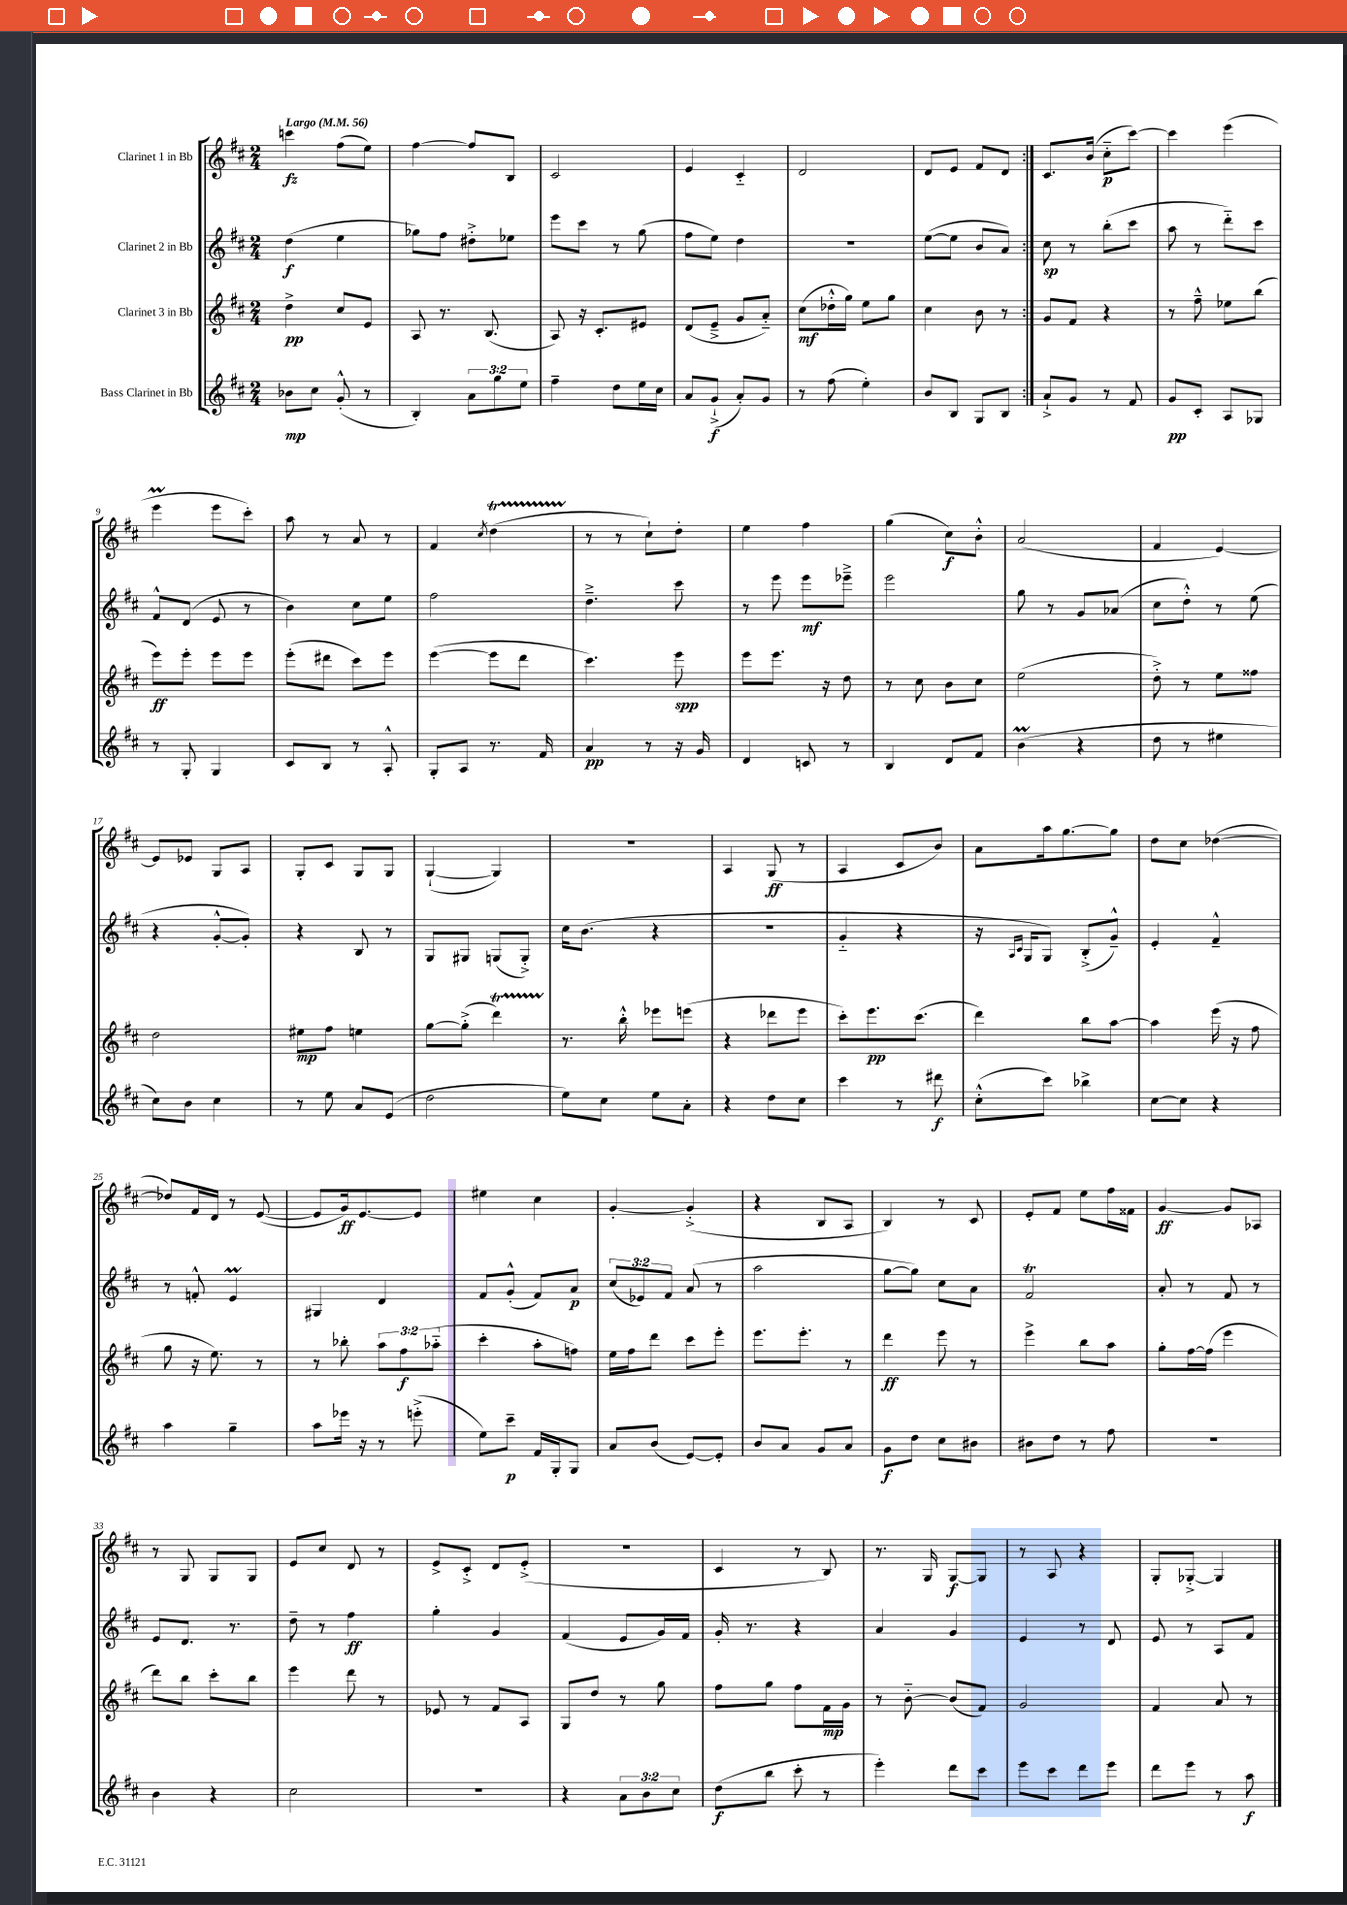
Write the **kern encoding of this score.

**kern	**kern	**kern	**kern
*staff4	*staff3	*staff2	*staff1
*clefG2	*clefG2	*clefG2	*clefG2
*k[f#c#]	*k[f#c#]	*k[f#c#]	*k[f#c#]
*M2/4	*M2/4	*M2/4	*M2/4
*MM56	*MM56	*MM56	*MM56
8b-	4dd^	(4dd	4ccc
8cc#	.	.	.
(8g'^^	8cc#	4ee	(8ff#
8r	8e	.	8ee)
=	=	=	=
4B')	8A	8gg-)	[4ff#
.	8.r	8ff#	.
12a	.	8dd#'^	8ff#]
.	(8.B	.	.
12gg	.	.	.
.	.	8ee-	8B
12ee	.	.	.
=	=	=	=
4ff#~	8A)	8eee	2c#
.	16r	8ccc#	.
.	8.c#'	.	.
8dd	.	8r	.
16ee	8e#	(8gg	.
16cc#	.	.	.
=	=	=	=
8a	(8d	8ff#	4e
(8g`^	8e~^	8ee)	.
8a')	8g	4dd	4c#'~
8g	8a'~)	.	.
=	=	=	=
8r	(8cc#	2r	2d
(8ff#	16dd-'^^	.	.
.	16gg)	.	.
4ee')	8ee	.	.
.	8gg	.	.
=	=	=	=
8b	4cc#	([8ee	8d
8B	.	8ee]	8e
8G	8b	8b	8f#
8B	8r	8a)	8d
=:|!	=:|!	=:|!	=:|!
8a`^	8g	8cc#	8.c#
8g	8f#	8r	.
.	.	.	(16b
8r	4r	(8bb'	8cc#'~
8f#	.	8ccc#	[8ccc#)
=	=	=	=
8g	8r	8aa	4ccc#]
8c#'	8ff#~^^	8r	.
8A	8ee-	8ddd'~)	(4eee
8G-	(8bb	8ccc#	.
=	=	=	=
8r	8eee)	8f#^^	4eee
8G'	8eee'	(8d	.
4G	8eee	8e	8eee
.	8eee	8r	8ccc#')
=	=	=	=
8c#	(8eee'	4b)	8aa
8B	8ddd#	.	8r
8r	8ccc#)	8cc#	8a
8A'^^	8eee	8ee	8r
=	=	=	=
8G'	([4eee	2ff#	4f#
8A	.	.	.
.	.	.	8qcc#
8.r	8eee]	.	(4dd
.	8ddd	.	.
16f#	.	.	.
=	=	=	=
4a	4.ccc#)	4.dd~^	8r
.	.	.	8r
8r	.	.	8cc#`)
16r	8eee	8ccc#	8dd'
16g	.	.	.
=	=	=	=
4d	8eee	8r	4ee
.	8.eee	8eee	.
8c	.	8eee	4ff#
.	16r	.	.
8r	8dd	8eee-~^	.
=	=	=	=
4B	8r	2eee	(4gg
.	8cc#	.	.
8d	8b	.	8cc#)
8f#	8cc#	.	8b'^^
=	=	=	=
(4b	(2ee	8gg	(2a
.	.	8r	.
4r	.	8g	.
.	.	(8a-	.
=	=	=	=
8dd	8dd'^)	8cc#	4f#
8r	8r	8dd'^^)	.
4ee#	8ee	8r	[4e)
.	8ff##	(8ee	.
=	=	=	=
8cc#)	2dd	4r	8e]
8b	.	.	8e-
4cc#	.	[8g'^^	8G
.	.	8g'])	8A
=	=	=	=
8r	8ee#	4r	8G'
8ee	8ff#	.	8c#
8a	4ee	8B	8G
(8e	.	8r	8G
=	=	=	=
2dd	[8gg	8G	([4G`
.	(8gg'^]	8G#	.
.	4ddd)	(8G	4G])
.	.	8G'^)	.
=	=	=	=
8ee)	8.r	16cc#	2r
.	.	(8.b	.
8cc#	.	.	.
.	16bb'^^	.	.
8ee	8eee-	4r	.
8a'	(8eee	.	.
=	=	=	=
4r	4r	2r	4A
8dd	8ddd-	.	(8G
8cc#	8eee	.	8r
=	=	=	=
4ccc#	8ccc#')	4g'~	4A
.	8.eee	.	.
8r	.	4r	8c#
.	(8.ccc#	.	.
8ddd#	.	.	8b)
=	=	=	=
(8cc#'^^	4ddd)	16r	8a
.	.	16qqA	.
.	.	16qqc#	.
.	.	16G	.
8ccc#)	.	8G)	16aa
.	.	.	[8.gg
4bb-^	8bb	(8B'^	.
.	[8aa	8g~^^)	8gg]
=	=	=	=
[8cc#	4aa]	4e'	8dd
8cc#]	.	.	8cc#
4r	(16eee	4f#~^^	([4dd-
.	16r	.	.
.	8ff#	.	.
=	=	=	=
4aa	8gg	8r	8dd-])
.	16r	8f'^^	16f#
.	8.ee)	.	16d
4gg~	.	4e	8r
.	8r	.	([8e
=	=	=	=
8aa	8r	4G#	8e]
16eee-	8bb-'	.	16g)
16r	.	.	[8.e
8r	12aa	4d	.
.	12ff#	.	.
(8eee'^	.	.	8e]
.	(12aa-'~	.	.
=	=	=	=
8ee)	4ccc#'	8f#	4ee#
8ccc#~	.	(8g'^^	.
16f#	8aa'	8f#)	4cc#
16G'	.	.	.
8G	8ff)	8a	.
=	=	=	=
8a	16ee	(12cc#	[4g'
.	16ff#	.	.
.	.	12e-)	.
(8b	8ddd	.	.
.	.	12f#	.
[8e)	8ccc#	(8a	(4g'^]
8e']	8eee'	8r	.
=	=	=	=
8b	8.eee	2aa	4r
8a	.	.	.
.	8.eee'	.	.
8g	.	.	8B
8a	8r	.	8A
=	=	=	=
8g	4ddd	[8gg	4B)
8dd	.	8gg])	.
8cc#	8eee	8cc#	8r
8b#	8r	8a	8c#
=	=	=	=
8b#	4eee^	2f#	8e'
8dd	.	.	8f#
8r	8bb	.	8ee
8ff#	8aa	.	16ff#
.	.	.	16f##
=	=	=	=
2r	8gg'	8a'	[4g
.	[16ff#	8r	.
.	(16ff#]	.	.
.	4eee	8f#	8g]
.	.	8r	8A-
=	=	=	=
4b	8ddd)	8e	8r
.	8bb	8.d	8G
4r	8ccc#'	.	8G
.	.	8.r	.
.	8bb	.	8G
=	=	=	=
2cc#	4eee	8dd~	8e
.	.	8r	8cc#
.	8ddd	4ff#	8d
.	8r	.	8r
=	=	=	=
2r	8e-	4gg'	8e^
.	8r	.	8c#'^
.	8f#	4g	8d
.	8A	.	(8e'^
=	=	=	=
4r	8G	(4f#	2r
.	8dd	.	.
12a	8r	8e	.
12b	.	.	.
.	8gg	16g)	.
12cc#	.	.	.
.	.	16f#	.
=	=	=	=
(8dd	8ff#	16g'	4c#
.	.	8.r	.
8bb	8gg	.	.
8ccc#'	8ff#	4r	8r
8r	16f#	.	8B)
.	16g	.	.
=	=	=	=
4eee')	8r	4a	8.r
.	[8b'~	.	.
.	.	.	16G
8ddd	(8b]	4g	[8G
8ccc#	8f#)	.	8G]
=	=	=	=
8eee	2g	4e	8r
8ccc#	.	.	8A
8ddd	.	8r	4r
8eee	.	8d	.
=	=	=	=
8ddd	4f#	8e	8G'
8eee	.	8r	[8G-'^
8r	8a	8A	4G-]
8aa	8r	8f#	.
==	==	==	==
*-	*-	*-	*-
